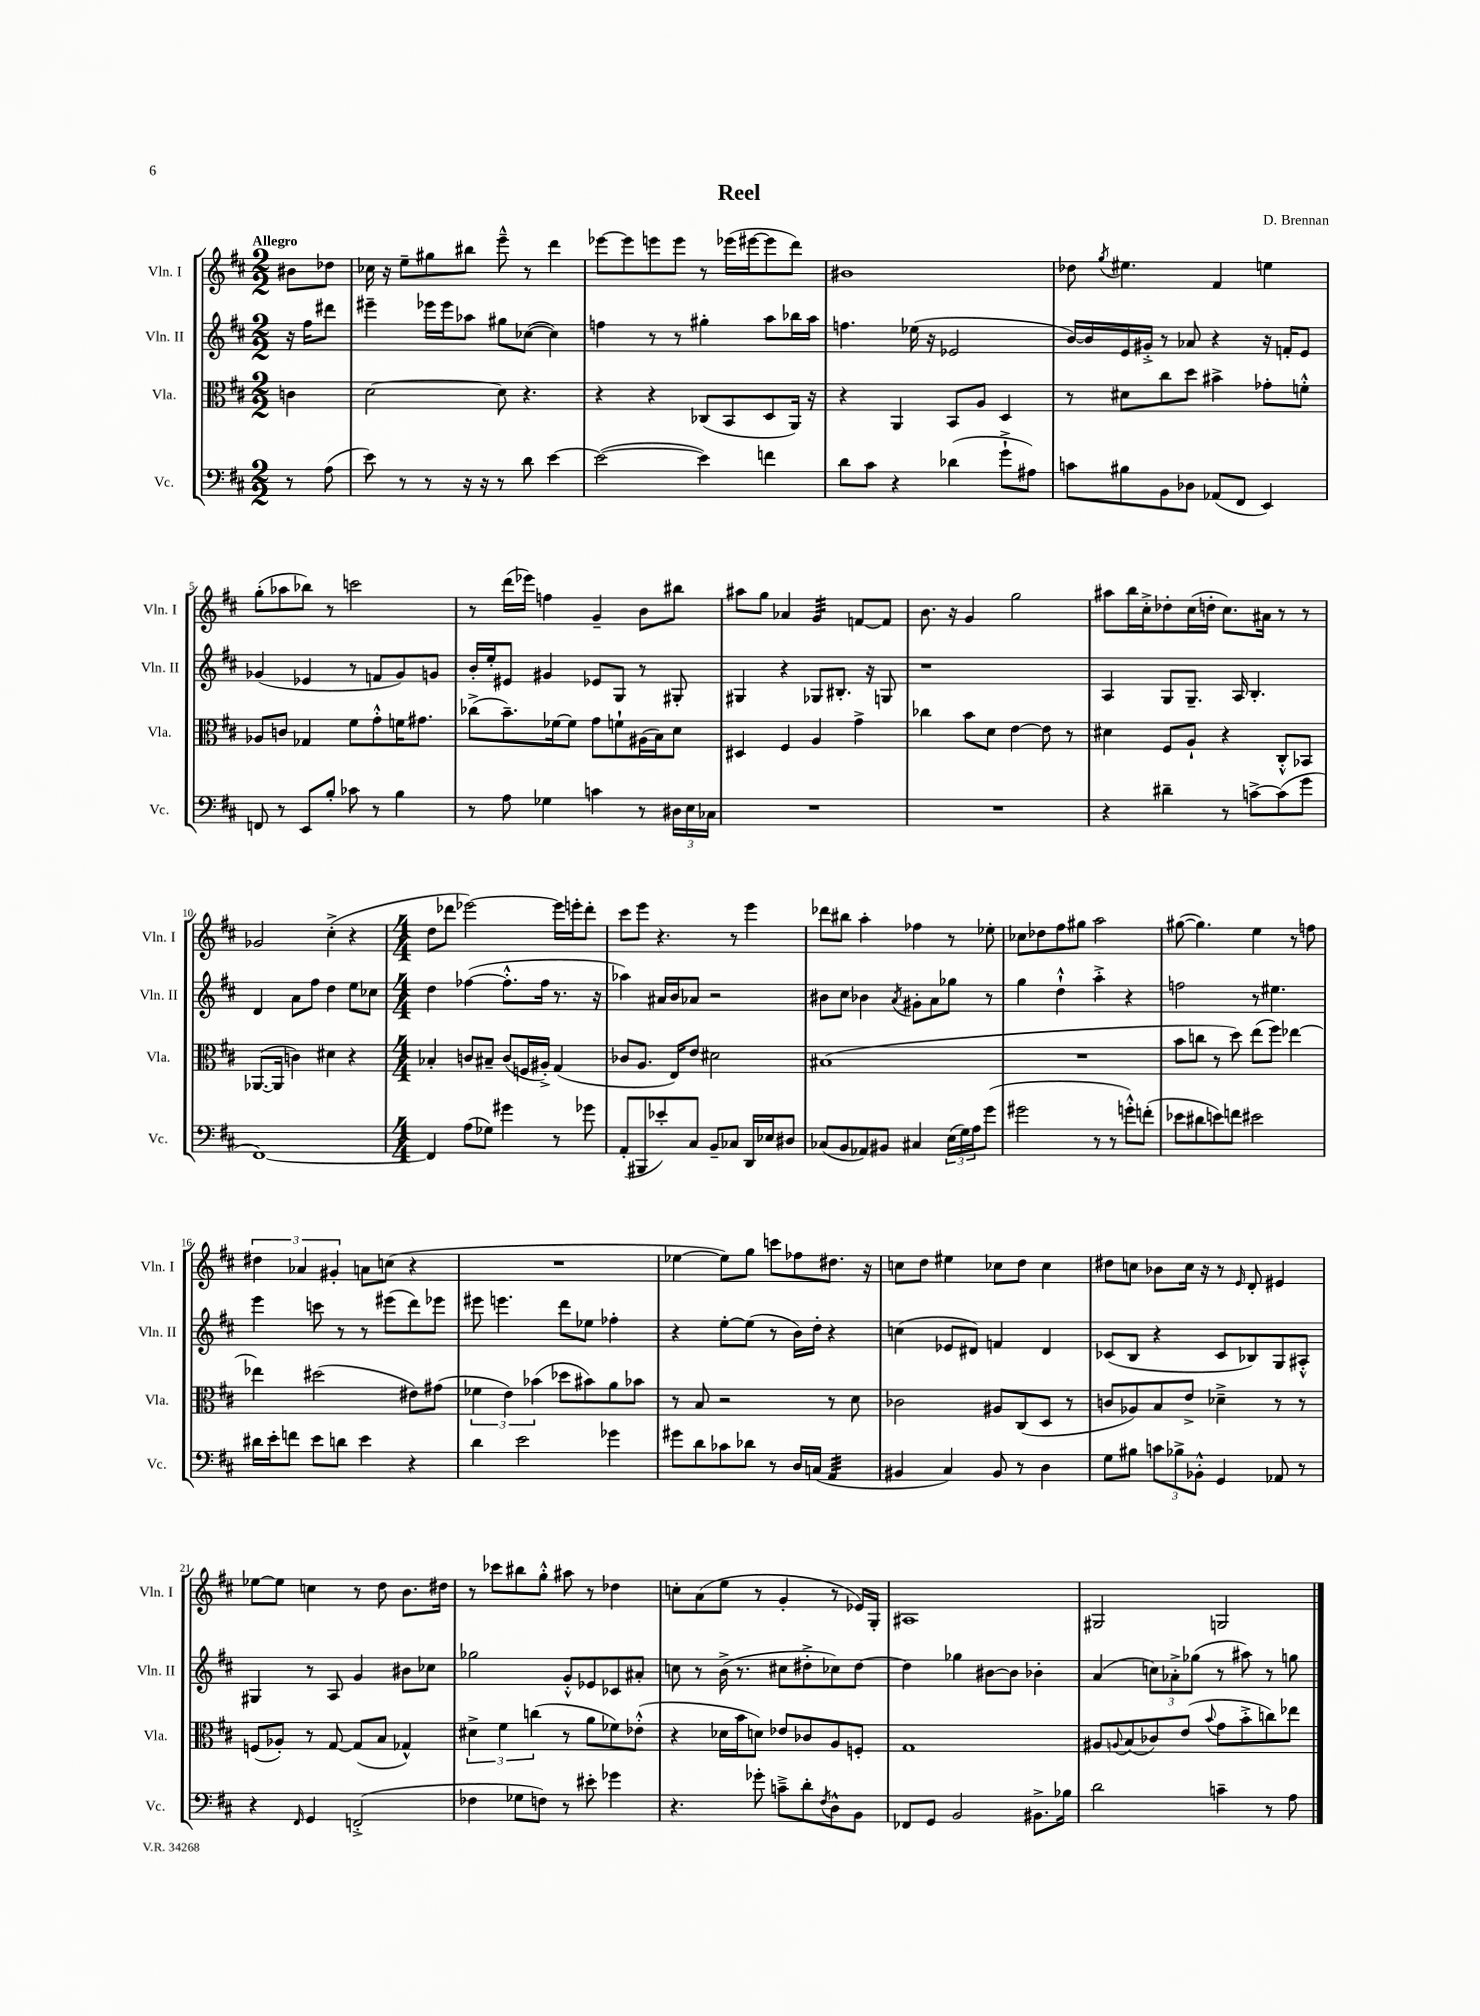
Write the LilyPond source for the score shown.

\header { title = "Reel" composer = "D. Brennan" }
<<
\new StaffGroup <<
\new Staff = "s0" \with { instrumentName = "Vln. I" shortInstrumentName = "Vln. I" } {
    \clef treble \key d \major \numericTimeSignature \time 2/2 \partial 4 \tempo "Allegro"
    bis'8 des''8 |
    ces''16 r16 e''8-- gis''8 bis''8 e'''8---^ r8 d'''4 |
    ees'''8~ ees'''8 e'''8 e'''8 r8 ees'''16( eis'''16~ eis'''8 d'''8) |
    bis'1 |
    des''8 \acciaccatura { g''8 } eis''4. fis'4 e''4 |
    g''8-.( aes''8 bes''8) r8 c'''2 |
    r8 d'''16( ees'''16) f''4 g'4-- b'8 bis''8 |
    ais''8 g''8 aes'4 g'4:32 f'8~ f'8 |
    b'8. r16 g'4 g''2 |
    ais''8 b''16 cis''16-.-> des''8-. cis''16( d''16-. cis''8.) ais'16 r8 r8 |
    ges'2 cis''4-.->( r4 |
    \numericTimeSignature \time 4/4 d''8 des'''8 ees'''2~) ees'''16 e'''16-. des'''8-. |
    cis'''8 e'''8 r4. r8 e'''4 |
    des'''8 bis''8 a''4-. fes''4 r8 ees''8-. |
    ces''8 des''8 fis''8 gis''8 a''2 |
    gis''8~( gis''4.) e''4 r8 f''8 |
    \tuplet 3/2 { dis''4 aes'4 gis'4-. } a'8 c''8( r4 |
    R1 |
    ees''4~ ees''8) g''8 c'''8 fes''8 dis''8. r16 |
    c''8 d''8 eis''4 ces''8 d''8 ces''4 |
    dis''8 c''8 bes'8 c''16 r16 r8 \grace { e'16 } d'8-. eis'4 |
    ees''8~ ees''8 c''4 r8 d''8 b'8. dis''16 |
    r8 ces'''8 bis''8 g''8-.-^ ais''8 r8 des''4 |
    c''8-. a'8( e''8 r8 g'4-. r8 ees'16) g16-. |
    ais1 |
    gis2 g2 \bar "|." |
}
\new Staff = "s1" \with { instrumentName = "Vln. II" shortInstrumentName = "Vln. II" } {
    \clef treble \key d \major \numericTimeSignature \time 2/2 \partial 4
    r16 fis''16 dis'''8 |
    eis'''4-- ees'''16 ees'''16 aes''8 gis''8 ces''8~( ces''4) |
    f''4 r8 r8 gis''4-. a''8 bes''16 a''16 |
    f''4. ees''16( r16 ees'2 |
    b'16~) b'16 e'16 gis'16-.-> r8 aes'8 r4 r16 f'16-. e'8 |
    ges'4( ees'4 r8 f'8 ges'8) g'8 |
    b'16-. e''16-. eis'8 gis'4 ees'8 g8 r8 gis8-. |
    gis4 r4 ges8 bis8.-. r16 g8 |
    r1 |
    a4 g8 g8.-- a16 b4.-. |
    d'4 a'8 fis''8 d''4 e''8 ces''8 |
    \numericTimeSignature \time 4/4 d''4 fes''4~( fes''8.-.-^ fes''16 r8. r16 |
    aes''4) ais'16 b'16 aes'8 r2 |
    bis'8 cis''8 bes'4 \acciaccatura { a'8 } gis'8-. a'8 ges''8 r8 |
    g''4 d''4-!-^ a''4-.-> r4 |
    f''2 r8 eis''4. |
    e'''4 c'''8 r8 r8 eis'''8( d'''8) ees'''8 |
    eis'''8 e'''4. d'''8 ees''8 fes''4-. |
    r4 e''8~-. e''8( r8 b'16) d''16-. r4 |
    c''4( ees'8 dis'8) f'4 dis'4 |
    ces'8( b8 r4 ces'8 bes8) g8 ais8-.-^ |
    gis4 r8 a8 g'4 bis'8 ces''8 |
    ges''2 g'8-.-^ ees'8 ces'8 ais'8-. |
    c''8 r8 b'16->( r8. cis''8 dis''8-.-> ces''8) dis''8~ |
    dis''4 ges''4 bis'8~ bis'8 bes'4-. |
    a'4( \tuplet 3/2 { c''8) aes'8-.-> ges''8( } r8 ais''8) r8 g''8 \bar "|." |
}
\new Staff = "s2" \with { instrumentName = "Vla." shortInstrumentName = "Vla." } {
    \clef alto \key d \major \numericTimeSignature \time 2/2 \partial 4
    c'4 |
    d'2~ d'8 r4. |
    r4 r4 ces8( b,8 d8 a,16) r16 |
    r4 a,4 b,8 a8 d4 |
    r8 dis'8 cis''8 d''8 bis'4-> ges'8-. f'8-.-^ |
    aes8 c'8 ges4 fis'8 g'8-.-^ f'16 gis'8. |
    ces''8->( b'8.--) fes'16~ fes'8 g'8 f'8-! ais16( b16) d'8 |
    dis4 fis4 a4 g'4-> |
    ces''4 b'8 d'8 e'4~ e'8 r8 |
    dis'4 fis8 a8-! r4 cis8-.-^ bes,8 |
    aes,8.~( aes,16 c'4) dis'4 r4 |
    \numericTimeSignature \time 4/4 bes4-. c'8 bis8-- c'8( f16 ais16-.->) g4( |
    ces'8 a8. e16) e'8 dis'2 |
    bis1( |
    R1 |
    b'8 c''8 r8 d''8) e''8( fis''8) ees''4~ |
    ees''4 dis''2( eis'8) gis'8( |
    \tuplet 3/2 { fes'4 e'4) bes'4( } des''8 bis'8) a'8 bes'8 |
    r8 b8 r2 r8 d'8 |
    ces'2 ais8 cis8( d8 r8 |
    c'8 aes8) b8 e'8-> des'4---> r8 r8 |
    f8( aes8-.) r8 g8~ g8( b8 ges4-^) |
    \tuplet 3/2 { dis'4-> fis'4 c''4( } r8 a'8 fes'8) ees'8-.-^( |
    r4 des'16 b'16 d'8) ees'8 ces'8 a8 f8-. |
    g1 |
    ais8 \appoggiatura { a8 } b8( ces'8) e'8( \appoggiatura { b'8 } g'8 b'8-.-> c''8) ees''8 \bar "|." |
}
\new Staff = "s3" \with { instrumentName = "Vc." shortInstrumentName = "Vc." } {
    \clef bass \key d \major \numericTimeSignature \time 2/2 \partial 4
    r8 a8( |
    e'8) r8 r8 r16 r16 r8 d'8 e'4~ |
    e'2~( e'4) f'4 |
    d'8 cis'8 r4 des'4( g'8-!-> ais8) |
    c'8 bis8 b,8 des8 aes,8( fis,8 e,4) |
    f,8 r8 e,8 b8-. ces'8 r8 b4 |
    r8 a8 ges4 c'4 r8 \tuplet 3/2 { dis16 e16 ces16 } |
    R1 |
    R1 |
    r4 dis'4-- r8 c'8~-> c'8( g'8 |
    fis,1~) |
    \numericTimeSignature \time 4/4 fis,4 a8( ges8) gis'4 r8 ges'8 |
    a,8-.( bis,,8 ees'8-.) cis8 b,8-- ces8 d,16 ees16 dis8 |
    ces8( b,8 aes,8) bis,8 cis4 \tuplet 3/2 { e16( g16) a16 } g'8( |
    gis'2 r8 r8 g'8-.-^) f'8-.( |
    ees'8 dis'8 e'8) f'8 eis'2 |
    dis'16 e'16-. f'8 e'8 d'8 e'4 r4 |
    d'4 e'2 ges'4 |
    gis'8 d'8 ces'8 des'8 r8 d16 c16( a,4:32 |
    bis,4 cis4) bis,8 r8 d4 |
    g8 bis8 \tuplet 3/2 { c'8 bes8-> bes,8-.-^ } g,4 aes,8 r8 |
    r4 \grace { fis,16 } g,4 f,2-.->( |
    fes4 ges8 f8) r8 eis'8-. ges'4 |
    r4. ges'8-. c'8---> d'8-. \acciaccatura { fis8 } d8-^ b,8 |
    fes,8 g,8 b,2 bis,8.-> bes16 |
    d'2 c'4-- r8 a8 \bar "|." |
}
>>
>>
